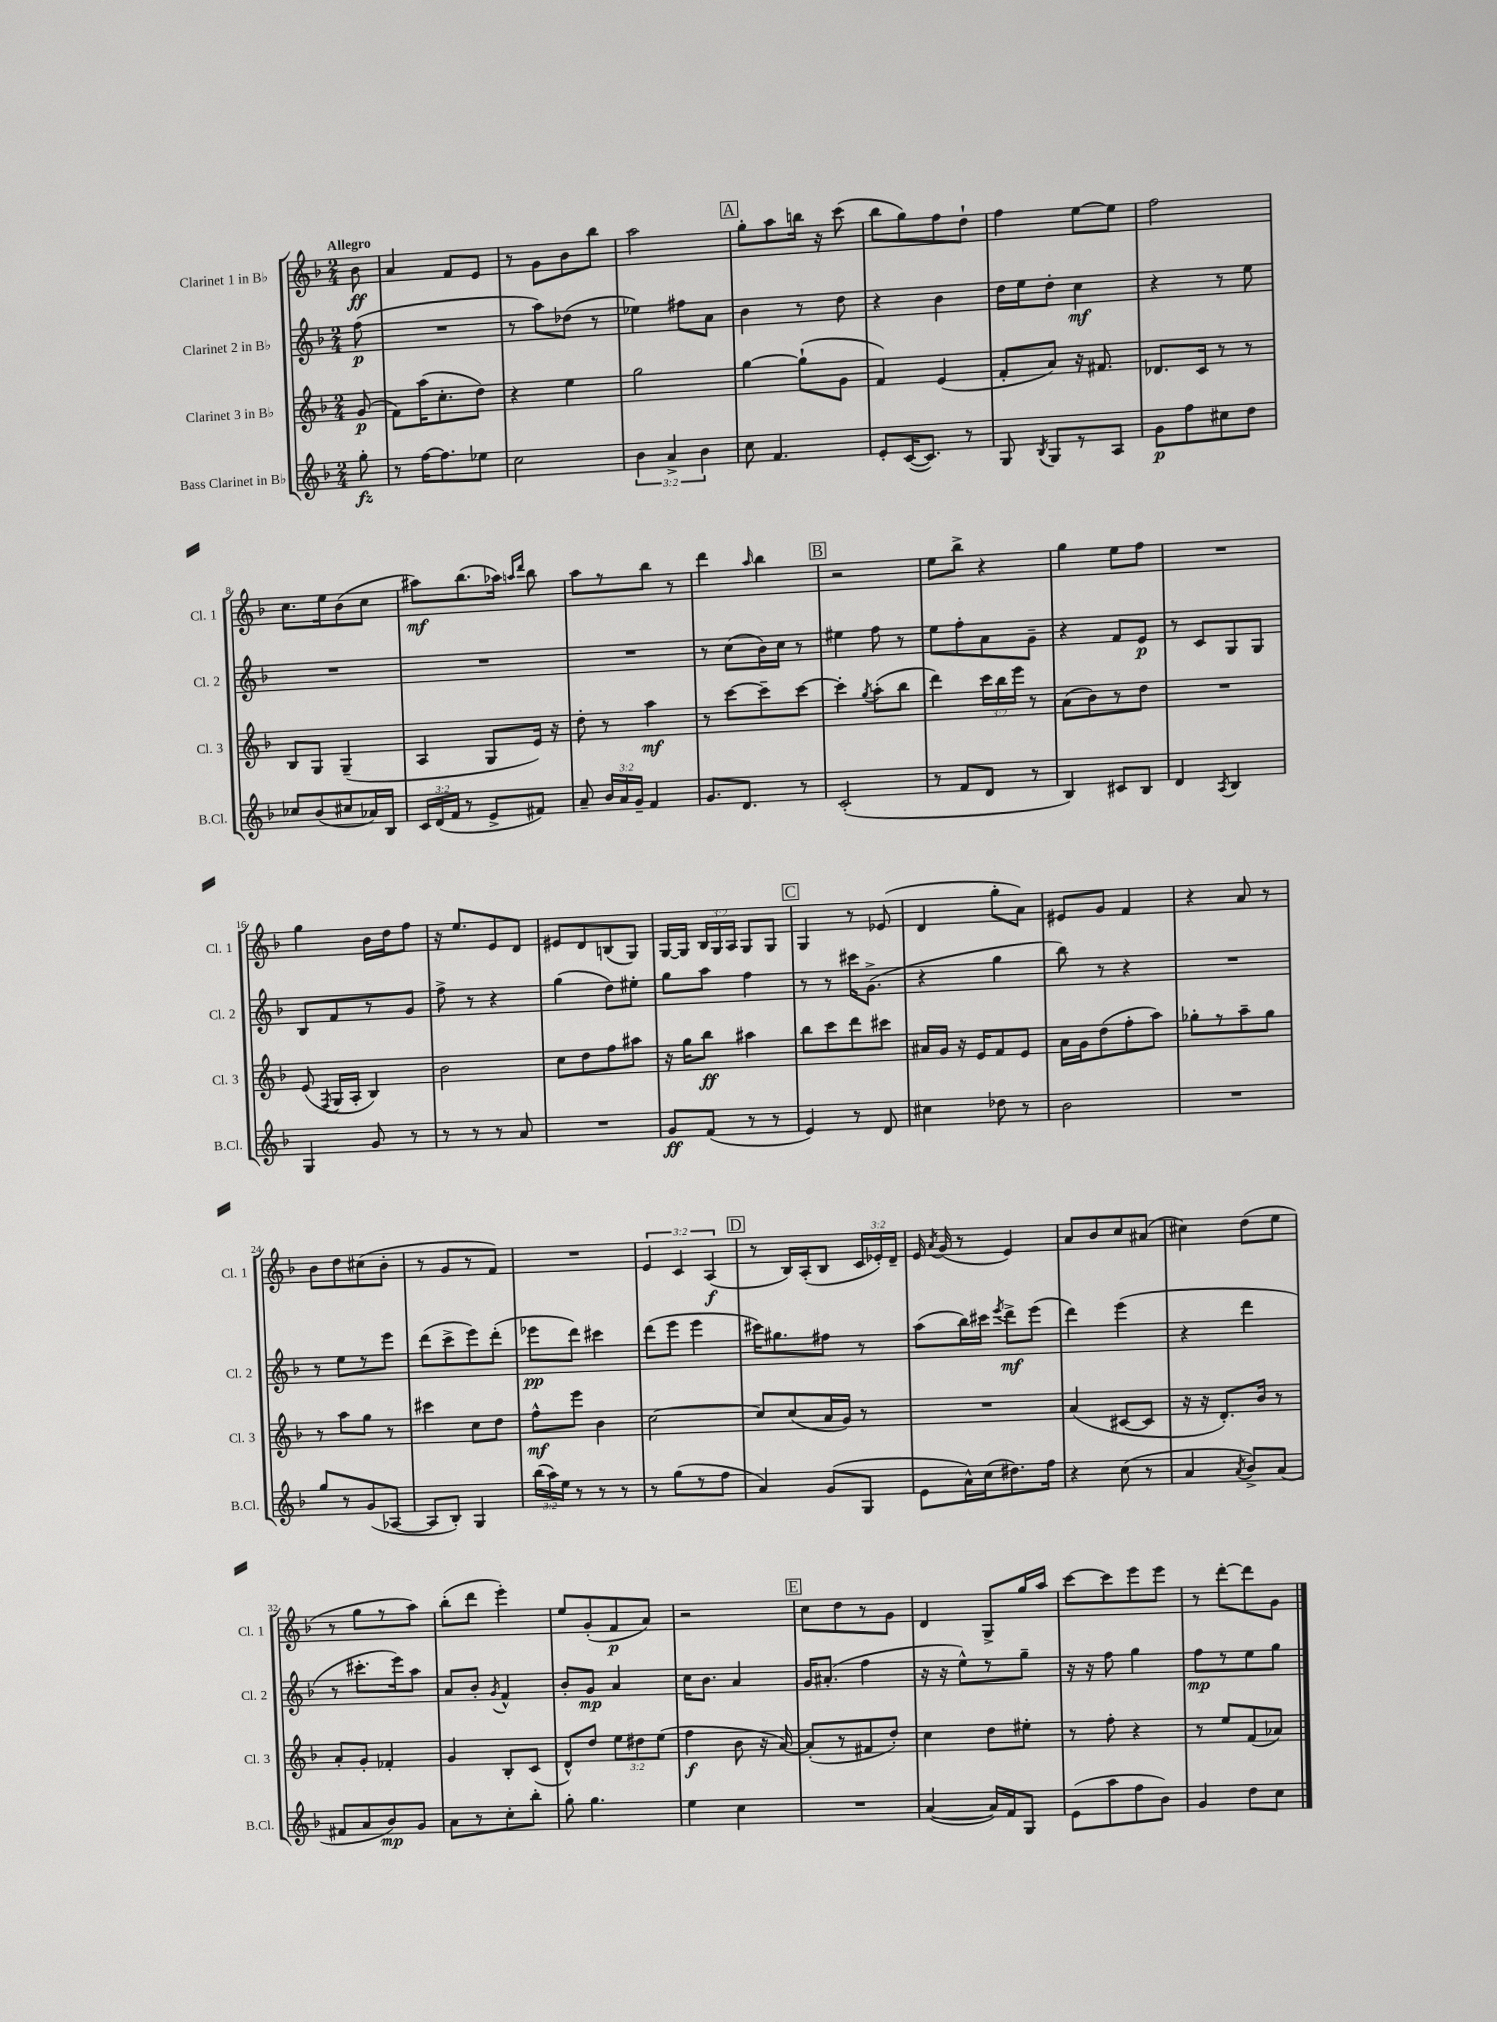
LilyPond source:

<<
\new StaffGroup <<
\new Staff = "s0" \with { instrumentName = "Clarinet 1 in Bb" shortInstrumentName = "Cl. 1" } {
    \clef treble \key f \major \numericTimeSignature \time 2/4 \override Staff.TupletNumber.text = #tuplet-number::calc-fraction-text \partial 8 \tempo "Allegro"
    \autoBeamOff bes'8\ff |
    a'4 f'8[ e'8] |
    r8 g'8[ bes'8 bes''8] |
    a''2 |
    \mark \markup { \box "A" } g''8[-. a''8 b''16] r16 c'''8( |
    bes''8[ g''8) f''8 d''8]-! |
    f''4 e''8[~ e''8] |
    f''2 |
    c''8.[ e''16 bes'8( c''8] |
    ais''8[\mf) bes''8.( aes''16]) \grace { a''16[ d'''16] } bes''8 |
    a''8[ r8 bes''8] r8 |
    d'''4 \grace { a''16 } bes''4 |
    \mark \markup { \box "B" } r2 |
    e''8[ bes''8]-> r4 |
    g''4 e''8[ f''8] |
    R2 |
    g''4 bes'16[ d''16 f''8] |
    r16 e''8.[ e'8 d'8] |
    eis'8[ d'8 b8( g8]) |
    g16[~ g16] \tuplet 3/2 { bes16[ g16 a16] } g8[ g8] |
    \mark \markup { \box "C" } g4 r8 ees'8( |
    d'4 g''8[-. a'8]) |
    eis'8[ g'8] f'4 |
    r4 a'8 r8 |
    bes'8[ d''8 cis''8( bes'8]-. |
    r8 g'8[ r8 f'8]) |
    R2 |
    \tuplet 3/2 { e'4 c'4 a4\f( } |
    \mark \markup { \box "D" } r8 bes16[) a16-.( bes8] \tuplet 3/2 { c'16[ ees'16-.) d'16]-- } |
    e'16 \acciaccatura { a'8 } g'16( r8 e'4) |
    a'8[ bes'8 c''8 ais'8]( |
    cis''4) d''8[( e''8] |
    r8 g''8[ r8 a''8]) |
    bes''8[-.( d'''8] e'''4-.) |
    e''8[ g'8-.( f'8\p a'8]) |
    r2 |
    \mark \markup { \box "E" } c''8[ d''8 r8 g'8] |
    d'4 g8[-> g''16 a''16] |
    c'''8[~ c'''8 e'''8 e'''8] |
    r8 d'''8[~-. d'''8 g'8] \bar "|." |
}
\new Staff = "s1" \with { instrumentName = "Clarinet 2 in Bb" shortInstrumentName = "Cl. 2" } {
    \clef treble \key f \major \numericTimeSignature \time 2/4 \partial 8
    \autoBeamOff f''8\p( |
    R2 |
    r8 a''8[) des''8]( r8 |
    ees''4) fis''8[ a'8] |
    \mark \markup { \box "A" } bes'4 r8 d''8 |
    r4 bes'4 |
    d''16[ e''16 d''8]-. c''4\mf |
    r4 r8 e''8 |
    R2 |
    R2 |
    R2 |
    r8 c''8[( bes'16) c''16] r8 |
    \mark \markup { \box "B" } eis''4 f''8 r8 |
    e''8[ f''8-. a'8 g'8]-- |
    r4 f'8[ e'8]\p |
    r8 c'8[ g8 g8] |
    bes8[ f'8 r8 g'8] |
    f''8-> r8 r4 |
    g''4( d''8[) eis''8]-. |
    g''8[ a''8] f''4 |
    \mark \markup { \box "C" } r8 r8 cis'''16[ g'8.]->( |
    r4 g''4 |
    bes''8) r8 r4 |
    R2 |
    r8 e''8[ r8 e'''8] |
    d'''8[( c'''8-> e'''8) d'''8]-.( |
    ees'''8[\pp d'''8]) cis'''4 |
    d'''8[( e'''8] e'''4 |
    \mark \markup { \box "D" } cis'''16[) gis''8. fis''8] r8 |
    a''8[( bes''16) cis'''16] \acciaccatura { e'''8 } d'''8[->\mf e'''8]( |
    d'''4) e'''4( |
    r4 d'''4 |
    r8 cis'''8.[-. e'''16) a''8] |
    a'8[ bes'8]-. \acciaccatura { g'8 } f'4-^ |
    bes'8[-. g'8]\mp a'4 |
    c''16[ bes'8.] a'4 |
    \mark \markup { \box "E" } g'16[ ais'8.]-.( f''4 |
    r16 r16 e''8[-^) r8 g''8]-- |
    r16 r16 f''8 g''4 |
    f''8[\mp r8 e''8 g''8] \bar "|." |
}
\new Staff = "s2" \with { instrumentName = "Clarinet 3 in Bb" shortInstrumentName = "Cl. 3" } {
    \clef treble \key f \major \numericTimeSignature \time 2/4 \override Staff.TupletNumber.text = #tuplet-number::calc-fraction-text \partial 8
    \autoBeamOff g'8\p( |
    f'8[) a''16( c''8.-. d''8]) |
    r4 e''4 |
    g''2 |
    \mark \markup { \box "A" } g''4~ g''8[-!( g'8] |
    f'4) e'4( |
    f'8[-. a'8]) r16 fis'8. |
    des'8.[ c'16] r8 r8 |
    bes8[ g8] g4--( |
    a4 g8[ e'16]) r16 |
    d''8-. r8 a''4\mf |
    r8 c'''8[~ c'''8-- c'''8]~ |
    \mark \markup { \box "B" } c'''4-. \acciaccatura { g''8 } a''8[-.( bes''8] |
    d'''4) \tuplet 3/2 { c'''16[ bes''16 e'''16] } r8 |
    a'8[( bes'8) r8 d''8] |
    R2 |
    e'8( \acciaccatura { f8 } g16[ a16]-. bes4) |
    bes'2 |
    c''8[ d''8 f''8 ais''8] |
    r16 g''16[ bes''8]\ff ais''4 |
    \mark \markup { \box "C" } bes''8[ c'''8 d'''8 cis'''8] |
    ais'16[ g'16] r16 e'16[ f'8 e'8] |
    a'16[ g'16 d''8( f''8-. a''8]) |
    ges''8[-. r8 a''8-- ges''8] |
    r8 a''8[ g''8] r8 |
    cis'''4 c''8[ d''8] |
    f''8[-^\mf e'''8] bes'4 |
    c''2~ |
    \mark \markup { \box "D" } c''8[ c''8( a'16 g'16]) r8 |
    R2 |
    a'4( cis'8[~ cis'8] |
    r16 r16 d'8.[-.) bes'16] r8 |
    a'8[-. g'8]-. fes'4-. |
    g'4 bes8[-. c'8]( |
    d'8[-^) d''8] \tuplet 3/2 { e''8[ dis''8 e''8]( } |
    f''4\f bes'8 r16 a'16~) |
    \mark \markup { \box "E" } a'8[-.( r8 fis'8 d''8]-.) |
    c''4 d''8[ eis''8]-. |
    r8 f''8-. r4 |
    r8 e''8[ f'8( aes'8]) \bar "|." |
}
\new Staff = "s3" \with { instrumentName = "Bass Clarinet in Bb" shortInstrumentName = "B.Cl." } {
    \clef treble \key f \major \numericTimeSignature \time 2/4 \override Staff.TupletNumber.text = #tuplet-number::calc-fraction-text \partial 8
    \autoBeamOff g''8-.\fz |
    r8 f''16[~ f''8. ees''8] |
    c''2 |
    \tuplet 3/2 { bes'4 a'4-> bes'4 } |
    \mark \markup { \box "A" } c''8 f'4. |
    e'8[-. c'16~( c'8.]) r8 |
    g8 \acciaccatura { bes8 } g8[ r8 a8] |
    g'8[\p f''8 cis''8 d''8] |
    ces''8[ bes'8( cis''8 aes'16) bes16] |
    \tuplet 3/2 { c'16[ d'16( f'16] } r8 e'8[-> fis'8]) |
    a'8-- \tuplet 3/2 { bes'16[ a'16 g'16]-- } f'4 |
    g'8.[ d'8.] r8 |
    \mark \markup { \box "B" } c'2-.( |
    r8 f'8[ d'8] r8 |
    bes4) cis'8[ bes8] |
    d'4 \acciaccatura { a8 } bes4 |
    g4 g'8 r8 |
    r8 r8 r8 a'8 |
    R2 |
    g'8[\ff f'8]( r8 r8 |
    \mark \markup { \box "C" } e'4) r8 d'8 |
    cis''4 des''8 r8 |
    bes'2 |
    R2 |
    g''8[ r8 g'8( aes8]~ |
    aes8[ bes8]-.) g4 |
    \tuplet 3/2 { bes''16[( a''16) e''16] } r8 r8 r8 |
    r8 g''8[( r8 f''8] |
    \mark \markup { \box "D" } a'4) g'8[( g8] |
    e'8[ a'16-^) c''16( dis''8.) f''16] |
    r4 c''8( r8 |
    a'4 \acciaccatura { a'8 } bes'8[->) a'8]( |
    fis'8[ a'8 bes'8\mp) g'8] |
    a'8[ r8 c''8-. bes''8]-. |
    g''8-. g''4. |
    e''4 c''4 |
    \mark \markup { \box "E" } R2 |
    a'4~( a'16[) f'16 g8] |
    e'8[( a''8 f''8 bes'8]) |
    g'4 d''8[ c''8] \bar "|." |
}
>>
>>
